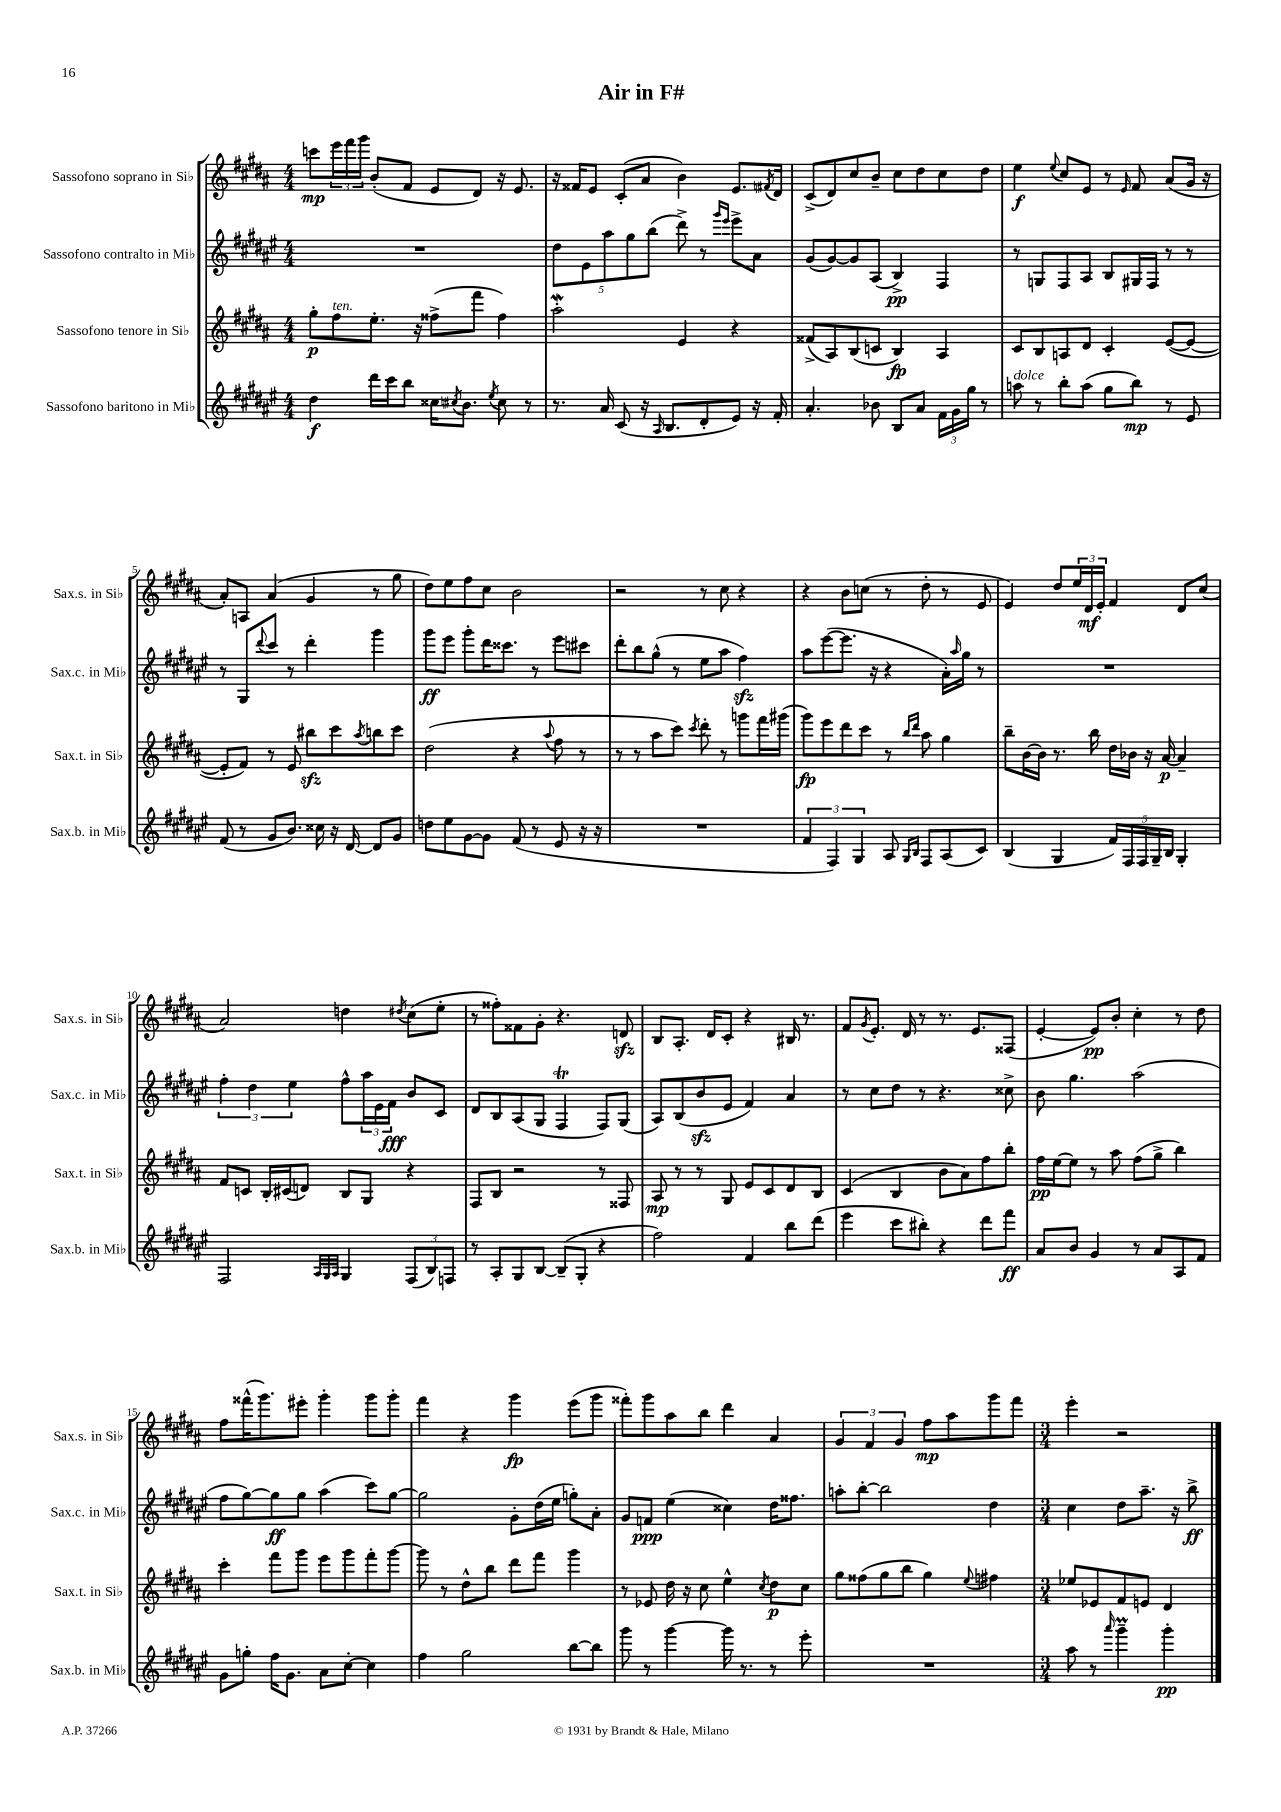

**kern	**dynam	**kern	**dynam	**kern	**dynam	**kern	**dynam
*part4	*part4	*part3	*part3	*part2	*part2	*part1	*part1
*staff4	*staff4	*staff3	*staff3	*staff2	*staff2	*staff1	*staff1
*I"Sassofono baritono in Mi♭	*	*I"Sassofono tenore in Si♭	*	*I"Sassofono contralto in Mi♭	*	*I"Sassofono soprano in Si♭	*
*I'Sax.b. in Mi♭	*	*I'Sax.t. in Si♭	*	*I'Sax.c. in Mi♭	*	*I'Sax.s. in Si♭	*
*clefG2	*	*clefG2	*	*clefG2	*	*clefG2	*
*k[f#c#g#d#a#e#]	*	*k[f#c#g#d#a#]	*	*k[f#c#g#d#a#e#]	*	*k[f#c#g#d#a#]	*
*M4/4	*	*M4/4	*	*M4/4	*	*M4/4	*
=1	=1	=1	=1	=1	=1	=1	=1
4dd#\	f	8gg#'\L	p	1r	.	8cccn\L	mp
!	!	!LO:TX:a:i:t=ten.	!	!	!	!	!
.	.	8ff#\	.	.	.	24eee\L	.
.	.	.	.	.	.	24fff#\	.
.	.	.	.	.	.	24ggg#\JJ	.
16ddd#\LL	.	8.ee'\J	.	.	.	(8b'/L	.
16ccc#\J	.	.	.	.	.	.	.
8bb\J	.	.	.	.	.	8f#/J	.
.	.	16r	.	.	.	.	.
16cc##X\KL	.	(8ff##X^\L	.	.	.	8e/L	.
8qcc#X/	.	.	.	.	.	.	.
8.b\J	.	.	.	.	.	.	.
.	.	8fff#\J	.	.	.	8d#/J)	.
8qee#/	.	.	.	.	.	.	.
8cc#\	.	4ff##\)	.	.	.	16r	.
.	.	.	.	.	.	8.e/	.
8r	.	.	.	.	.	.	.
=2	=2	=2	=2	=2	=2	=2	=2
8.r	.	2aa#W'\	.	10dd#\L	.	16r	.
.	.	.	.	.	.	16f##X/KL	.
.	.	.	.	10e#\	.	.	.
.	.	.	.	.	.	8e/J	.
16a#/	.	.	.	.	.	.	.
.	.	.	.	10aa#\	.	.	.
(8c#/	.	.	.	.	.	(8c#'/L	.
.	.	.	.	10gg#\	.	.	.
16r	.	.	.	.	.	8a#/J	.
.	.	.	.	(10bb\J	.	.	.
16qqA#/	.	.	.	.	.	.	.
8.B/L	.	.	.	.	.	.	.
.	.	4e/	.	8ddd#^\)	.	4b\)	.
8d#'/	.	.	.	8r	.	.	.
.	.	.	.	16qqggg#/LL	.	.	.
.	.	.	.	16qqeee#/JJ	.	.	.
8e#/J)	.	4r	.	8eee#^\L	.	8.e/L	.
16r	.	.	.	8a#\J	.	.	.
.	.	.	.	.	.	8qf#X/	.
16f#'/	.	.	.	.	.	16d#/Jk	.
=3	=3	=3	=3	=3	=3	=3	=3
4.a#'/	.	(8f##X^/L	.	(8g#/L	.	(8c#^/L	.
.	.	8A#/)	.	[8g#/)	.	8d#/)	.
.	.	(8B/	.	8g#/]	.	8cc#/	.
8b-X\	.	8cn/J	.	(8A#/J	.	8b~/J	.
8B/L	.	4B/)	fp	4B^/)	pp	8cc#\L	.
8a#/J	.	.	.	.	.	8dd#\	.
24f#\LL	.	4A#/	.	4F#/	.	8cc#\	.
24g#\	.	.	.	.	.	.	.
24gg#\JJ	.	.	.	.	.	.	.
8r	.	.	.	.	.	8dd#\J	.
=4	=4	=4	=4	=4	=4	=4	=4
!LO:TX:a:i:t=dolce	!	!	!	!	!	!	!
8aan\	.	8c#/L	.	8r	.	4ee\	f
8r	.	8B/	.	8Gn/L	.	.	.
.	.	.	.	.	.	8qqee/	.
8bb'\L	.	8An/	.	8F#/	.	8cc#/L	.
(8aa\J	.	8d#/J	.	8A#/J	.	8e/J	.
8gg#\L	.	4c#'/	.	8B/L	.	8r	.
.	.	.	.	.	.	16qqe/	.
8bb\J)	mp	.	.	16G#X/L	.	8f#/	.
.	.	.	.	16F#/JJ	.	.	.
8r	.	([8e/L	.	8r	.	(8a#/L	.
8e#/	.	8e/J_	.	8r	.	16g#/Jk	.
.	.	.	.	.	.	16r	.
!!LO:LB:g=z
=5	=5	=5	=5	=5	=5	=5	=5
(8f#/	.	8e'/L]	.	8r	.	8a#'/L)	.
8r	.	8f#/J)	.	8G#/L	.	8An/J	.
.	.	.	.	8qqddd#/	.	.	.
8g#/L	.	8r	.	8ccc#/J	.	(4a#/	.
8.b/J)	.	8e/	.	8r	.	.	.
.	.	8bb#Xzz\L	.	4ddd#'\	.	4g#/	.
16cc##X\	.	.	.	.	.	.	.
16r	.	8ccc#\	.	.	.	.	.
[16d#/	.	.	.	.	.	.	.
.	.	8qaa#/	.	.	.	.	.
8d#/L]	.	8bbn\	.	4ggg#\	.	8r	.
8g#/J	.	8ccc#\J	.	.	.	8gg#\	.
=6	=6	=6	=6	=6	=6	=6	=6
8ddn\L	.	(2dd#\	.	8ggg#\L	ff	8dd#\L)	.
8ee#\	.	.	.	8eee#\J	.	8ee\	.
[8g#\	.	.	.	8ggg#'\L	.	8ff#\	.
8g#\J]	.	.	.	16ddd#\K	.	8cc#\J	.
.	.	.	.	8.ccc##X\J	.	.	.
(8f#/	.	4r	.	.	.	2b\	.
8r	.	.	.	8r	.	.	.
.	.	8qqaa#/	.	.	.	.	.
8e#/	.	8ff#\	.	8eee#\L	.	.	.
16r	.	8r	.	8ccc#X\J	.	.	.
16r	.	.	.	.	.	.	.
=7	=7	=7	=7	=7	=7	=7	=7
1r	.	8r	.	8ddd#'\L	.	2r	.
.	.	8r	.	8bb\	.	.	.
.	.	8aa#\L	.	(8gg#^^\J	.	.	.
.	.	8ccc#\J)	.	8r	.	.	.
.	.	8qccc#/	.	.	.	.	.
.	.	8ddd#'\	.	8ee#\L	.	8r	.
.	.	8r	.	8aa#\J	.	8cc#\	.
.	.	8gggn\L	.	4ff#zz\)	.	4r	.
.	.	16fff#\L	.	.	.	.	.
.	.	(16ggg#X\JJ	.	.	.	.	.
=8	=8	=8	=8	=8	=8	=8	=8
6f#/	.	8ggg#\L)	fp	8aa#\L	.	4r	.
.	.	8eee\	.	([8eee#\	.	.	.
6F#/)	.	.	.	.	.	.	.
.	.	8ddd#\	.	8.eee#\J]	.	8b\L	.
6G#/	.	.	.	.	.	.	.
.	.	8ccc#\J	.	.	.	(8ccn\J	.
.	.	.	.	16r	.	.	.
8A#/	.	8r	.	4r	.	8r	.
16qqG#/LL	.	16qqbb/LL	.	.	.	.	.
16qqB/JJ	.	16qqddd#/JJ	.	.	.	.	.
8F#/L	.	8aa#\	.	.	.	8dd#'\	.
(8A#/	.	4gg#\	.	16a#'\LL)	.	8r	.
.	.	.	.	16qqaa#/	.	.	.
.	.	.	.	16gg#\JJ	.	.	.
8c#/J)	.	.	.	8r	.	8e/	.
=9	=9	=9	=9	=9	=9	=9	=9
(4B/	.	8bb~\L	.	1r	.	4e/)	.
.	.	[16b\L	.	.	.	.	.
.	.	16b\JJ]	.	.	.	.	.
4G#/	.	8.r	.	.	.	8dd#/L	.
.	.	.	.	.	.	24ee/L	.
.	.	.	.	.	.	24d#/	mf
.	.	16bb\	.	.	.	.	.
.	.	.	.	.	.	24e'/JJ	.
20f#/LL)	.	16dd#\LL	.	.	.	4f#/	.
20F#/	.	.	.	.	.	.	.
.	.	16b-X\JJ	.	.	.	.	.
20F#/	.	.	.	.	.	.	.
.	.	16r	.	.	.	.	.
20G#~/	.	.	.	.	.	.	.
.	.	[16a#/	p	.	.	.	.
20B/JJ	.	.	.	.	.	.	.
4G#'/	.	4a#~/]	.	.	.	8d#/L	.
.	.	.	.	.	.	(8cc#/J	.
!!LO:LB:g=z
=10	=10	=10	=10	=10	=10	=10	=10
2F#/	.	8f#/L	.	6ff#'\	.	2a#/)	.
.	.	8cn/J	.	.	.	.	.
.	.	.	.	6dd#\	.	.	.
.	.	16B'/LL	.	.	.	.	.
.	.	(16c#X/J	.	.	.	.	.
.	.	.	.	6ee#\	.	.	.
.	.	8dn/J)	.	.	.	.	.
32qqA#/LLL	.	.	.	.	.	.	.
32qqG#/	.	.	.	.	.	.	.
32qqA#/JJJ	.	.	.	.	.	.	.
4G#/	.	8B/L	.	8ff#^^\L	.	4ddn\	.
.	.	8G#/J	.	24aa#\L	.	.	.
.	.	.	.	24e#\	.	.	.
.	.	.	.	24f#\JJ	fff	.	.
.	.	.	.	.	.	8qdd#X/	.
(12F#/L	.	4r	.	8b/L	.	(8cc#\L	.
12B/)	.	.	.	.	.	.	.
.	.	.	.	8c#/J	.	8ee'\J	.
12Fn/J	.	.	.	.	.	.	.
=11	=11	=11	=11	=11	=11	=11	=11
8r	.	8F#/L	.	8d#/L	.	8r	.
8A#'/L	.	8B/J	.	8B/	.	8ff##X'\L)	.
8G#/	.	2r	.	(8A#/	.	8f##X\	.
[8B/J	.	.	.	8G#/J	.	8g#'\J	.
(8B~/L]	.	.	.	4F#T/	.	4.r	.
8G#'/J	.	.	.	.	.	.	.
4r	.	8r	.	8F#/L)	.	.	.
.	.	8F##X/	.	(8G#/J	.	8dnzz/	.
=12	=12	=12	=12	=12	=12	=12	=12
2ff#\)	.	8A#/	mp	8A#/L)	.	8B/L	.
.	.	8r	.	(8B/	.	8.A#'/J	.
.	.	8r	.	8bzz/	.	.	.
.	.	.	.	.	.	16d#/KL	.
.	.	8G#/	.	8e#/J	.	8c#'/J	.
4f#/	.	8e/L	.	4f#/)	.	4r	.
.	.	8c#/	.	.	.	.	.
8bb\L	.	8d#/	.	4a#/	.	16B#X/	.
.	.	.	.	.	.	8.r	.
(8ddd#\J	.	8B/J	.	.	.	.	.
=13	=13	=13	=13	=13	=13	=13	=13
4eee#\	.	(4c#/	.	8r	.	8f#/L	.
.	.	.	.	.	.	8qg#/	.
.	.	.	.	8cc#\L	.	8.e'/J	.
8ccc#\L	.	4B/	.	8dd#\J	.	.	.
.	.	.	.	.	.	16d#/	.
8bb#X'\J)	.	.	.	8r	.	8r	.
4r	.	8b\L	.	4.r	.	8.r	.
.	.	8a#\)	.	.	.	.	.
.	.	.	.	.	.	8.e/L	.
8ddd#\L	.	8ff#\	.	.	.	.	.
8fff#\J	ff	8bb'\J	.	8cc##X^\	.	(8F##X/J	.
=14	=14	=14	=14	=14	=14	=14	=14
8a#/L	.	16ff#\LL	pp	8b\	.	[4e'/	.
.	.	[16ee\J	.	.	.	.	.
8b/J	.	8ee\J]	.	4.gg#\	.	.	.
4g#/	.	8r	.	.	.	8e/L])	pp
.	.	8aa#\	.	.	.	8b'/J	.
8r	.	(8ff#\L	.	(2aa#\	.	4cc#'\	.
8a#/L	.	8gg#^\J	.	.	.	.	.
8A#/	.	4bb\)	.	.	.	8r	.
8f#/J	.	.	.	.	.	8dd#\	.
!!LO:LB:g=z
=15	=15	=15	=15	=15	=15	=15	=15
8g#\L	.	4ccc#'\	.	8ff#\L	.	8ff#\L	.
8ggn'\J	.	.	.	[8gg#\)	.	(16fff##X^^\K	.
.	.	.	.	.	.	8.ggg#\)	.
16ff#\KL	.	8fff#\L	.	8gg#\]	ff	.	.
8.g#\J	.	.	.	.	.	.	.
.	.	8ggg#\J	.	8gg#\J	.	8eee#X'\J	.
8a#\L	.	8eee\L	.	(4aa#\	.	4ggg#'\	.
[8cc#'\J	.	8ggg#\	.	.	.	.	.
4cc#\]	.	8fff#'\	.	8ccc#\L)	.	8ggg#\L	.
.	.	[8ggg#\J	.	[8gg#\J	.	8ggg#'\J	.
=16	=16	=16	=16	=16	=16	=16	=16
4ff#\	.	8ggg#\]	.	2gg#\]	.	4fff#\	.
.	.	8r	.	.	.	.	.
2gg#\	.	8dd#^^\L	.	.	.	4r	.
.	.	8bb\J	.	.	.	.	.
.	.	8ddd#\L	.	8g#'\L	.	4ggg#\	fp
.	.	8fff#\J	.	(16dd#\L	.	.	.
.	.	.	.	16ee#\JJ	.	.	.
[8bb\L	.	4ggg#\	.	8ggn'\L)	.	(8eee\L	.
8bb\J]	.	.	.	8a#'\J	.	8ggg#\J	.
=17	=17	=17	=17	=17	=17	=17	=17
8ggg#\	.	8r	.	8g#/L	.	8fff##X'\L)	.
8r	.	8e-X/	.	8fn/J	ppp	8ggg#\	.
[4ggg#\	.	16dd#\	.	(4ee#\	.	8aa#\	.
.	.	16r	.	.	.	.	.
.	.	8cc#\	.	.	.	8bb\J	.
16ggg#\]	.	4ee^^\	.	4cc##X\)	.	4ddd#\	.
8.r	.	.	.	.	.	.	.
.	.	8qcc#/	.	.	.	.	.
8r	.	8dd#\L	p	16dd#\KL	.	4a#/	.
.	.	.	.	8.ff##X\J	.	.	.
8eee#'\	.	8cc#\J	.	.	.	.	.
=18	=18	=18	=18	=18	=18	=18	=18
1r	.	8gg#\L	.	8aan'\L	.	6g#/	.
.	.	(8ff##X\	.	[8bb'\J	.	.	.
.	.	.	.	.	.	6f#/	.
.	.	8gg#\	.	2bb\]	.	.	.
.	.	.	.	.	.	6g#/	.
.	.	8bb\J	.	.	.	.	.
.	.	4gg#\)	.	.	.	8ff#\L	mp
.	.	.	.	.	.	8aa#\	.
.	.	8qqee/	.	.	.	.	.
.	.	4ff#X\	.	4dd#\	.	8ggg#\	.
.	.	.	.	.	.	8fff#\J	.
=19	=19	=19	=19	=19	=19	=19	=19
*M3/4	*	*M3/4	*	*M3/4	*	*M3/4	*
8aa#\	.	8ee-X/L	.	4cc#\	.	4eee'\	.
8r	.	8e-X/	.	.	.	.	.
16qqaaa#/	.	.	.	.	.	.	.
4ggg#M~\	.	8f#/	.	8dd#\L	.	2r	.
.	.	8en/J	.	8.aa#~\J	.	.	.
4ggg#'\	pp	4d#/	.	.	.	.	.
.	.	.	.	16r	.	.	.
.	.	.	.	8bb^\	ff	.	.
==	==	==	==	==	==	==	==
*-	*-	*-	*-	*-	*-	*-	*-
